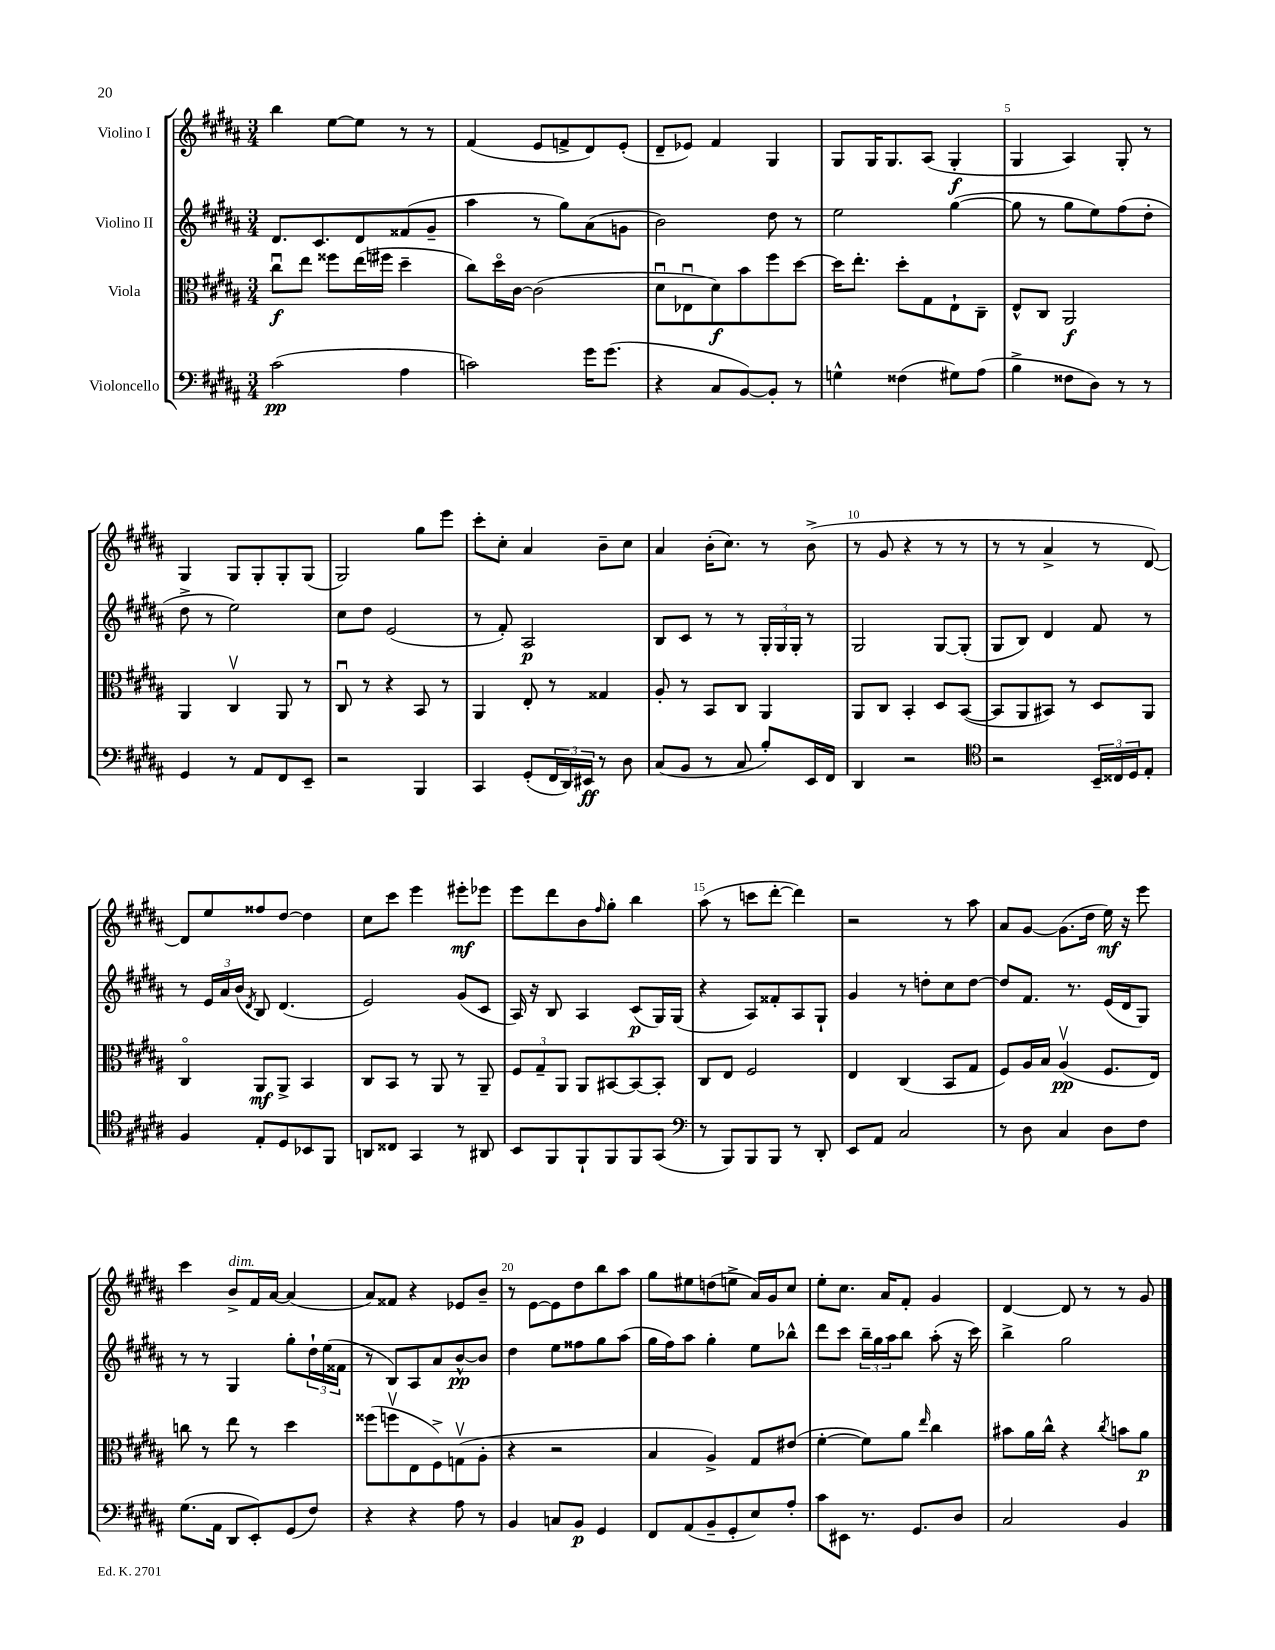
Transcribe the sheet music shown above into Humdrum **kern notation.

**kern	**kern	**kern	**kern
*staff4	*staff3	*staff2	*staff1
*clefF4	*clefC3	*clefG2	*clefG2
*k[f#c#g#d#a#]	*k[f#c#g#d#a#]	*k[f#c#g#d#a#]	*k[f#c#g#d#a#]
*M3/4	*M3/4	*M3/4	*M3/4
(2c#	8cc#u	8.d#	4bb
.	8ee	.	.
.	.	8.c#	.
.	8ff##	.	[8ee
.	(16ee	8d#	8ee]
.	16ff#	.	.
4A#	4dd#~	(8f##	8r
.	.	8g#~	8r
=	=	=	=
2c)	8cc#)	4aa#	(4f#
.	16dd#o	.	.
.	[16c#	.	.
.	(2c#]	8r	8e
.	.	8gg#)	8f^
16g#	.	(8a#	8d#)
(8.g#	.	.	.
.	.	8g	(8e'
=	=	=	=
4r	8d#u	2b)	8d#~
.	8E-u	.	8e-)
8C#	8d#)	.	4f#
[8BB)	8b	.	.
8BB']	8ff#	8dd#	4G#
8r	[8dd#	8r	.
=	=	=	=
4G^^	16dd#]	2ee	8G#
.	8.ee'	.	.
.	.	.	16G#
.	.	.	8.G#
(4F##	8dd#'	.	.
.	8G#	.	(8A#
8G#)	8E`	([4gg#	4G#'
(8A#	8C#~	.	.
=	=	=	=
4B^	8E^^	8gg#]	4G#
.	8C#	8r	.
8F##	2AA#	8gg#	4A#)
8D#)	.	8ee)	.
8r	.	(8ff#	8G#'
8r	.	8dd#'	8r
=	=	=	=
4GG#	4AA#	8dd#^	4G#
.	.	8r	.
8r	4C#v	2ee)	8G#
8AA#	.	.	8G#'
8FF#	8AA#	.	8G#'
8EE~	8r	.	(8G#
=	=	=	=
2r	8C#u	8cc#	2G#)
.	8r	8dd#	.
.	4r	(2e	.
4BBB	8BB	.	8gg#
.	8r	.	8eee
=	=	=	=
4CC#	4AA#	8r	8ccc#'
.	.	8f#')	8cc#'
(8GG#'	8E'	2A#	4a#
24FF#	8r	.	.
24DD#)	.	.	.
24EE#	.	.	.
8r	4G##	.	8b~
8D#	.	.	8cc#
=	=	=	=
(8C#	8A#'	8B	4a#
8BB	8r	8c#	.
8r	8BB	8r	(16b'
.	.	.	8.cc#)
8C#	8C#	8r	.
8B')	4AA#	24G#'	8r
.	.	24G#	.
.	.	24G#'	.
16EE	.	8r	(8b^
16FF#	.	.	.
=	=	=	=
4DD#	8AA#	2G#	8r
.	8C#	.	8g#
2r	4BB'	.	4r
.	8D#	[8G#	8r
.	([8BB	(8G#']	8r
=	=	=	=
*clefC4	*	*	*
2r	8BB]	8G#	8r
.	8AA#	8B)	8r
.	8BB#)	4d#	4a#^
.	8r	.	.
24BB~	8D#	8f#	8r
24C##	.	.	.
24D#	.	.	.
8E'	8AA#	8r	[8d#)
=	=	=	=
4F#	4C#o	8r	8d#]
.	.	24e	8ee
.	.	24a#	.
.	.	(24b	.
.	.	8qd#	.
8E'	8AA#	8B)	8ff##
8D#	8AA#^	(4.d#	[8dd#
8BB-	4BB	.	4dd#]
8FF#	.	.	.
=	=	=	=
8AA	8C#	2e)	8cc#
8C##	8BB	.	8ccc#
4GG#	8r	.	4eee
.	8AA#	.	.
8r	8r	(8g#	8eee#'
8AA#	8AA#~	8c#	8eee-
=	=	=	=
8BB	12F#	16A#)	8eee
.	.	16r	.
.	12G#~	.	.
8FF#	.	8B	8ddd#
.	12AA#	.	.
8FF#`	8AA#	4A#	8b
.	.	.	16qqff#
8FF#	[8BB#	.	8gg#'
8FF#	8BB#_	(8c#	4bb
(8GG#	8BB#']	16G#)	.
.	.	(16G#	.
=	=	=	=
*clefF4	*	*	*
8r	8C#	4r	(8aa#
8BBB)	8E	.	8r
8BBB	2F#	8A#)	8ccc
8BBB	.	8f##'	[8ddd#'
8r	.	8A#	4ddd#])
8DD#'	.	8G#`	.
=	=	=	=
8EE	4E	4g#	2r
8AA#	.	.	.
2C#	(4C#	8r	.
.	.	8dd'	.
.	8BB	8cc#	8r
.	8G#	[8dd	8aa#
=	=	=	=
8r	8F#)	8dd]	8a#
8D#	16A#	8.f#	[8g#
.	16B	.	.
4C#	(4A#v	.	(8.g#]
.	.	8.r	.
.	.	.	16dd#
8D#	8.F#	(16e	16ee)
.	.	16d#	16r
8F#	.	8G#)	8eee
.	16E)	.	.
=	=	=	=
(8.G#	8cc	8r	4ccc#
.	8r	8r	.
16AA#	.	.	.
8DD#	8ee	4G#	8b^
8EE')	8r	.	16f#
.	.	.	[16a#
(8GG#	4dd#	8gg#'	(4a#]
8F#)	.	24dd#`	.
.	.	(24ee	.
.	.	24f##	.
=	=	=	=
4r	(8ff##	8r	8a#)
.	8ffv	8B)	8f##
4r	8E	8A#	4r
.	8F#^)	8a#	.
8A#	(8Gv	[8b^^	8e-
8r	8A#'	8b]	8b~
=	=	=	=
4BB	4r	4dd#	8r
.	.	.	[8e
8C	2r	8ee	8e]
8BB	.	8ff##	8dd#
4GG#	.	8gg#	8bb
.	.	(8aa#	8aa#
=	=	=	=
8FF#	4B	16gg#	8gg#
.	.	16ff#)	.
(8AA#	.	8aa#	8ee#
8BB~	4A#^)	4gg#'	(8dd
8GG#'	.	.	8ee^
8E)	8G#	8ee	16a#)
.	.	.	16g#
8A#'	(8e#	8bb-^^	8cc#
=	=	=	=
8c#	[4f#'	8ddd#	8ee'
8EE#	.	8ccc#	8.cc#
8.r	8f#])	24bb~	.
.	.	24gg#	.
.	.	.	16a#
.	.	24aa#	.
.	8a#	8bb	8f#'
8.GG#	.	.	.
.	16qqee	.	.
.	4cc#	(8aa#'	4g#
8D#	.	16r	.
.	.	16ccc#)	.
=	=	=	=
2C#	8b#	4bb^	[4d#
.	16a#	.	.
.	16cc#^^	.	.
.	4r	2gg#	8d#]
.	.	.	8r
.	8qcc#	.	.
4BB	8b	.	8r
.	8a#	.	8g#
==	==	==	==
*-	*-	*-	*-
